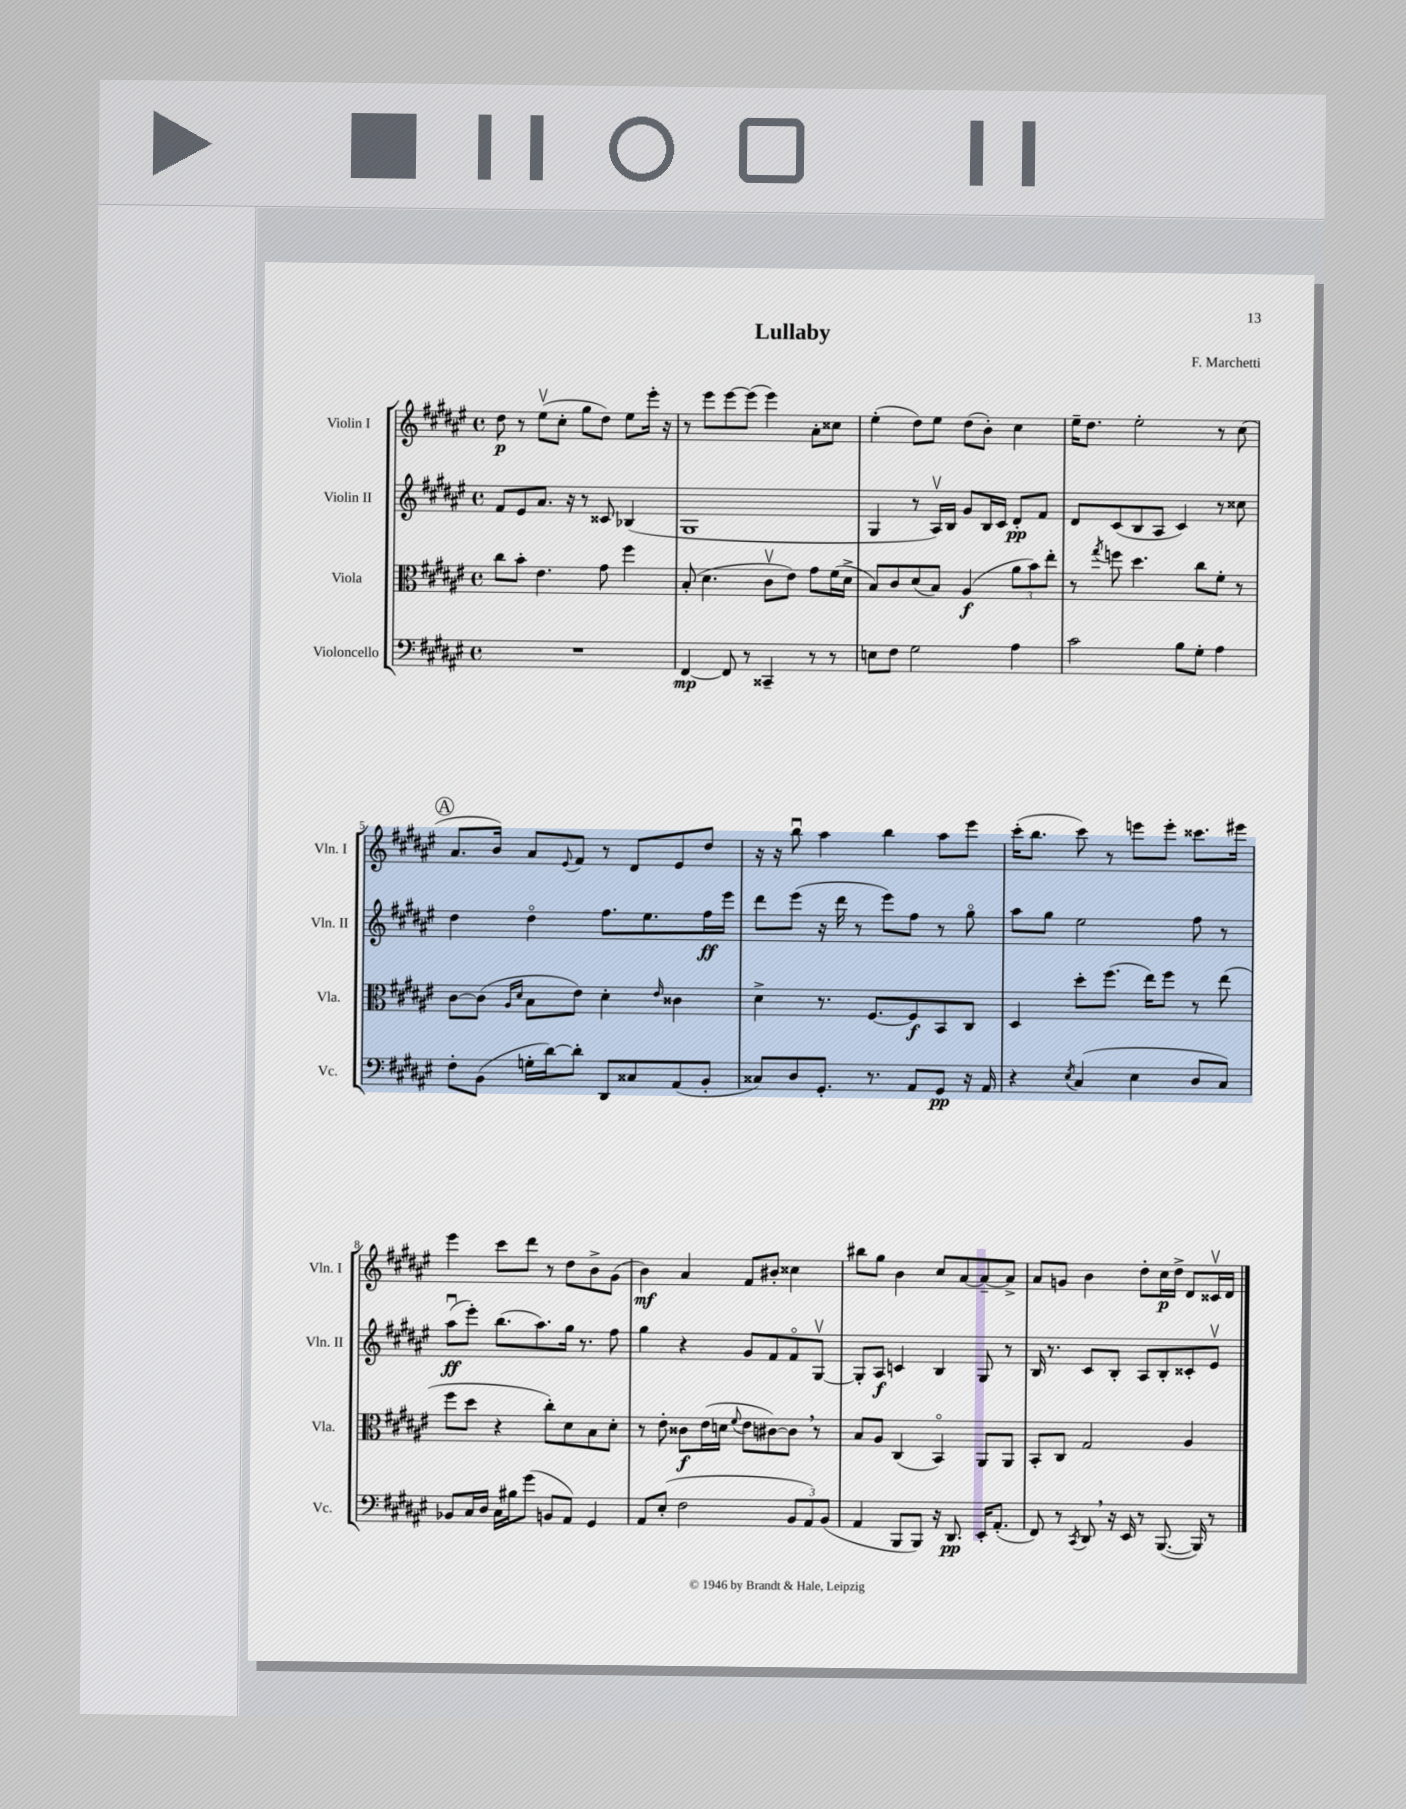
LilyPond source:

\header { title = "Lullaby" composer = "F. Marchetti" }
<<
\new StaffGroup <<
\new Staff = "s0" \with { instrumentName = "Violin I" shortInstrumentName = "Vln. I" } {
    \clef treble \key fis \major \defaultTimeSignature \time 4/4
    dis''8\p r8 eis''8\upbow( cis''8-. gis''8 dis''8) eis''8 eis'''16-. r16 |
    r8 eis'''8 eis'''8~ eis'''8( eis'''4) ais'8-. cisis''8 |
    eis''4-.( dis''8) eis''8 dis''8( b'8-.) cis''4 |
    eis''16-- dis''8. eis''2-. r8 cis''8( |
    \mark \markup { \circle "A" } ais'8. b'16) ais'8 \appoggiatura { eis'8 } fis'8 r8 dis'8 eis'8 dis''8 |
    r16 r16 b''8\downbow ais''4 b''4 ais''8 eis'''8 |
    cis'''16-.( b''8. cis'''8) r8 e'''8 e'''8-. cisis'''8. eis'''16 |
    eis'''4 cis'''8 dis'''8 r8 dis''8 b'8-> gis'8( |
    b'4\mf) ais'4 fis'8 bis'8-. cisis''4 |
    bis''8 gis''8 b'4 cis''8 ais'8~ ais'8~-- ais'8-> |
    ais'8 g'8 b'4 dis''8-. cis''16\p dis''16-> dis'8 cisis'16\upbow dis'16 \bar "|." |
}
\new Staff = "s1" \with { instrumentName = "Violin II" shortInstrumentName = "Vln. II" } {
    \clef treble \key fis \major \defaultTimeSignature \time 4/4
    fis'8 eis'8 ais'8. r16 r8 cisis'8 bes4( |
    gis1 |
    gis4 r8 ais16\upbow) b16 gis'8 b16 cis'16 dis'8-.\pp fis'8 |
    dis'8 cis'8( b8 ais8 cis'4) r8 cisis''8 |
    \mark \markup { \circle "A" } dis''4 dis''4\flageolet fis''8. eis''8. fis''16\ff eis'''16 |
    dis'''8 eis'''8( r16 dis'''16 r8 eis'''8) fis''8 r8 gis''8\flageolet |
    ais''8 gis''8 eis''2 fis''8 r8 |
    ais''8\downbow\ff( eis'''8-.) b''8.( ais''8.) gis''16 r8. fis''8 |
    gis''4 r4 gis'8 fis'8 fis'8\flageolet gis8~\upbow |
    gis8-. ais8\f c'4 b4 gis8 r8 |
    b16 r8. cis'8 b8-. ais8 b8-. cisis'8-. eis'8\upbow \bar "|." |
}
\new Staff = "s2" \with { instrumentName = "Viola" shortInstrumentName = "Vla." } {
    \clef alto \key fis \major \defaultTimeSignature \time 4/4
    cis''8 b'8-. eis'4. gis'8 fis''4 |
    b8-.( dis'4. cis'8\upbow eis'8) gis'8 fis'16( dis'16-> |
    b8) cis'8 dis'8( b8) ais4\f( \tuplet 3/2 { ais'8 b'8) eis''8-. } |
    r8 \acciaccatura { gis''8 } f''8 dis''4. cis''8 fis'8-. r8 |
    \mark \markup { \circle "A" } cis'8~ cis'8( \grace { ais16 dis'16 } b8 eis'8) dis'4-. \grace { eis'16 } cisis'4 |
    dis'4-> r8. fis8.~ fis8\f b,8 cis8 |
    dis4 dis''8-. fis''8.( eis''16) fis''8 r8 eis''8( |
    fis''8 dis''8 r4 cis''8-.) dis'8 b8 dis'8-. |
    r8 eis'8-. cisis'8\f eis'16( d'16 \appoggiatura { fis'8 } eis'8 cis'8~) cis'8 \breathe r8 |
    b8 ais8 cis4( b,4\flageolet) ais,8 ais,8 |
    b,8-. cis8 gis2 ais4 \bar "|." |
}
\new Staff = "s3" \with { instrumentName = "Violoncello" shortInstrumentName = "Vc." } {
    \clef bass \key fis \major \defaultTimeSignature \time 4/4
    R1 |
    fis,4~\mp fis,8 r8 cisis,4-- r8 r8 |
    e8 fis8 gis2 ais4 |
    cis'2 b8 gis8-. ais4 |
    \mark \markup { \circle "A" } fis8-. b,8( g16-. dis'16~) dis'8-. dis,8 cisis8 ais,8( b,8-. |
    cisis8) dis8 gis,8.-. r8. ais,8 gis,8\pp r16 ais,16 |
    r4 \acciaccatura { eis8 } cis4( eis4 dis8 cis8) |
    bes,8 cis16 dis16 cis16 bis16 gis'8( b,8 ais,8) gis,4 |
    ais,8 eis8-.( fis2 \tuplet 3/2 { b,8 ais,8) b,8( } |
    ais,4 b,,8 b,,8) r16 dis,8.\pp eis,16-. ais,8.-.( |
    fis,8) r8 \acciaccatura { cis,8 } dis,8 \breathe r16 eis,16 r8 b,,8.~( b,,16) r8 \bar "|." |
}
>>
>>
